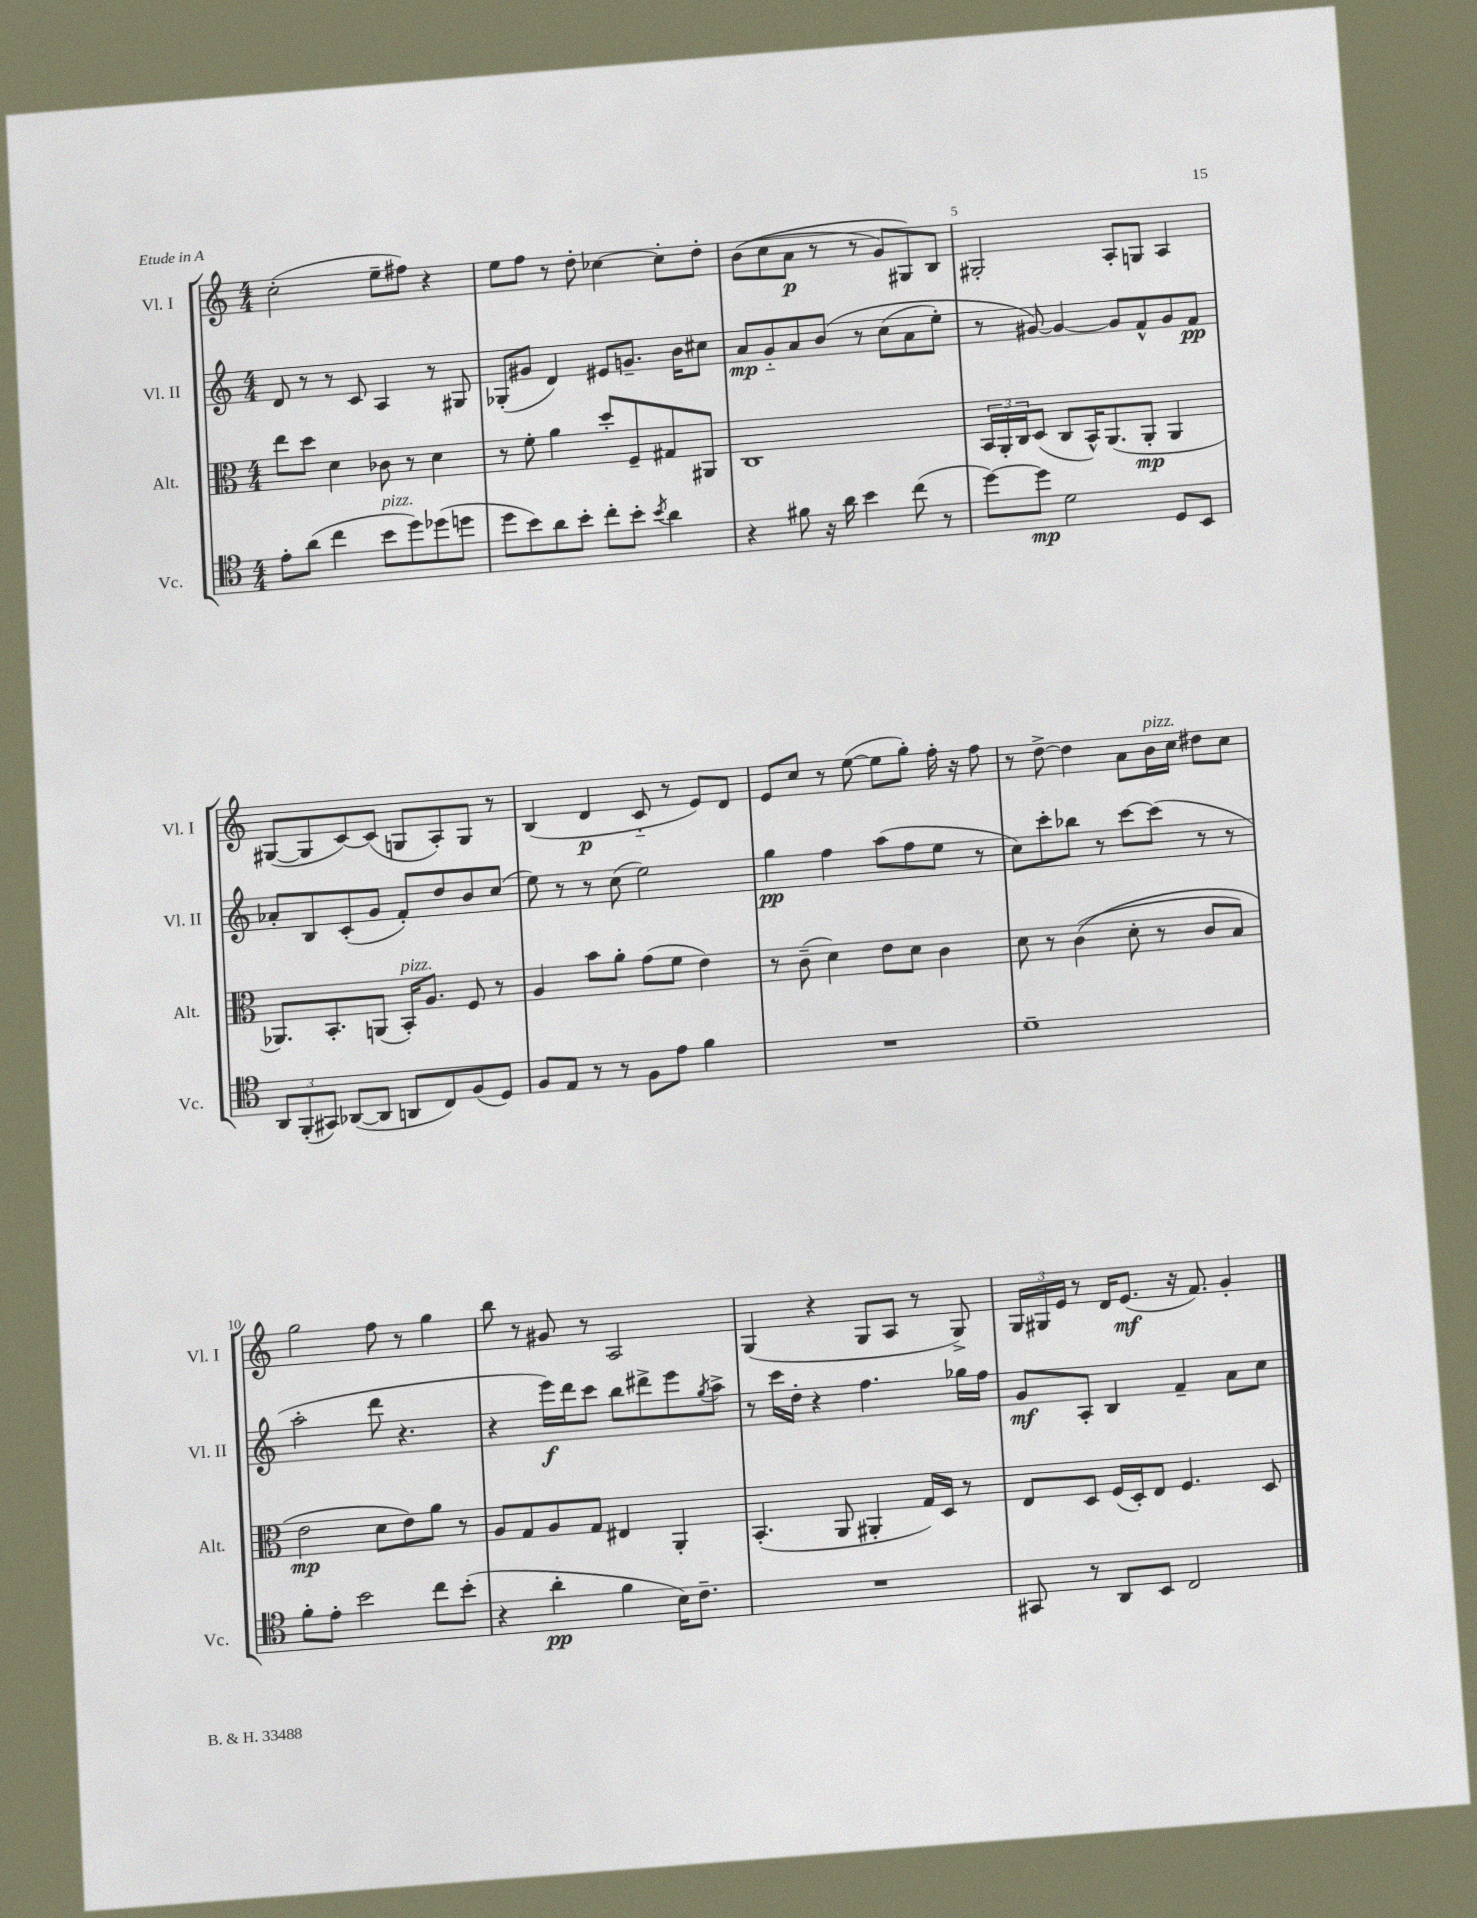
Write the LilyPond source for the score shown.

<<
\new StaffGroup <<
\new Staff = "s0" \with { instrumentName = "Vl. I" shortInstrumentName = "Vl. I" } {
    \clef treble \key c \major \numericTimeSignature \time 4/4
    c''2-.( e''8-- fis''8) r4 |
    e''8 f''8 r8 d''8-. ces''4~ ces''8-. d''8-. |
    b'8(\( c''8 a'8\p r8 r8 g'8) gis8\) b8 |
    gis2-. a8-. g8 a4 |
    gis8~( gis8 c'8~) c'8( g8 a8-.) g8 r8 |
    b4( d'4\p c'8-_ r8 e'8) d'8 |
    e'8 c''8 r8 e''8~( e''8 g''8-.) f''16-. r16 f''8 |
    r8 d''8~-> d''4 a'8 b'16^\markup { \italic "pizz." } c''16 dis''8 c''8 |
    g''2 f''8 r8 g''4 |
    b''8 r8 gis'8 r8 a2 |
    g4( r4 g8 a8 r8 g8->) |
    \tuplet 3/2 { g16 gis16 e'16 } r8 d'16 e'8.\mf( r16 f'8.) g'4-. \bar "|." |
}
\new Staff = "s1" \with { instrumentName = "Vl. II" shortInstrumentName = "Vl. II" } {
    \clef treble \key c \major \numericTimeSignature \time 4/4
    d'8 r8 r8 c'8 a4 r8 gis8 |
    ges8-.( gis'8 d'4) eis'8 g'8.-- b'16 cis''8 |
    a'8\mp g'8-_ a'8 b'8\( r8 c''8( a'8 e''8-.) |
    r8 gis'8~\) gis'4~ gis'8 f'8-^ gis'8 f'8\pp |
    aes'8-. b8 c'8-.( g'8 f'8-.) d''8 b'8 c''8( |
    e''8) r8 r8 c''8( e''2) |
    g''4\pp f''4 a''8( f''8 e''8 r8 |
    c''8) c'''8-. bes''8 r8 c'''8~ c'''8( r8 r8 |
    a''2-. d'''8 r4. |
    r4 e'''16\f) d'''16 c'''8 b''8 dis'''8-> e'''8 \acciaccatura { g''8 } a''8-> |
    r8 c'''16 d''16-. r4 f''4. ges''16 f''16 |
    g'8\mf a8-. b4 f'4-- a'8 c''8 \bar "|." |
}
\new Staff = "s2" \with { instrumentName = "Alt." shortInstrumentName = "Alt." } {
    \clef alto \key c \major \numericTimeSignature \time 4/4
    e''8 d''8 d'4 ces'8 r8 d'4 |
    r8 f'8-. a'4 d''8-. f8-- gis8 ais,8 |
    c1 |
    \tuplet 3/2 { b,16 a,16-. c16 } d8( c8 b,16-^) a,8.( a,8-.\mp a,4 |
    aes,8.) b,8.-. a,8( b,16-.^\markup { \italic "pizz." }) a8. f8 r8 |
    a4 b'8 a'8-. g'8( f'8 e'4) |
    r8 c'8--( d'4) e'8 d'8 c'4 |
    d'8 r8 c'4(\( d'8-. r8 c'8 b8) |
    e'2\mp d'8 e'8\) a'8 r8 |
    a8 g8 a8 g8 eis4 a,4-. |
    b,4.-.( a,8 ais,4-. g16) d16 r8 |
    e8 d8 f16( d16-.) e8 f4. d8 \bar "|." |
}
\new Staff = "s3" \with { instrumentName = "Vc." shortInstrumentName = "Vc." } {
    \clef tenor \key c \major \numericTimeSignature \time 4/4
    e'8-. a'8( c''4 b'8^\markup { \italic "pizz." } d''8) des''8( d''8 |
    d''8 b'8) a'8 b'8-. c''8-. b'8-. \acciaccatura { b'8 } a'4 |
    r4 fis'8 r16 a'16 b'4 c''8( r8 |
    d''8~) d''8\mp d'2 d8 b,8 |
    \tuplet 3/2 { a,8 f,8-.( gis,8) } aes,8~( aes,8 a,8 c8) f8( d8) |
    f8 e8 r8 r8 f8 e'8 f'4 |
    R1 |
    d'1-- |
    f'8-. e'8-. b'2 c''8 b'8-.( |
    r4 a'4-.\pp f'4 b16) c'8.-- |
    R1 |
    gis,8 r8 a,8 b,8 c2 \bar "|." |
}
>>
>>
\layout { \context { \Score currentBarNumber = #2 \override BarNumber.break-visibility = ##(#f #t #t) barNumberVisibility = #(every-nth-bar-number-visible 5) } }
